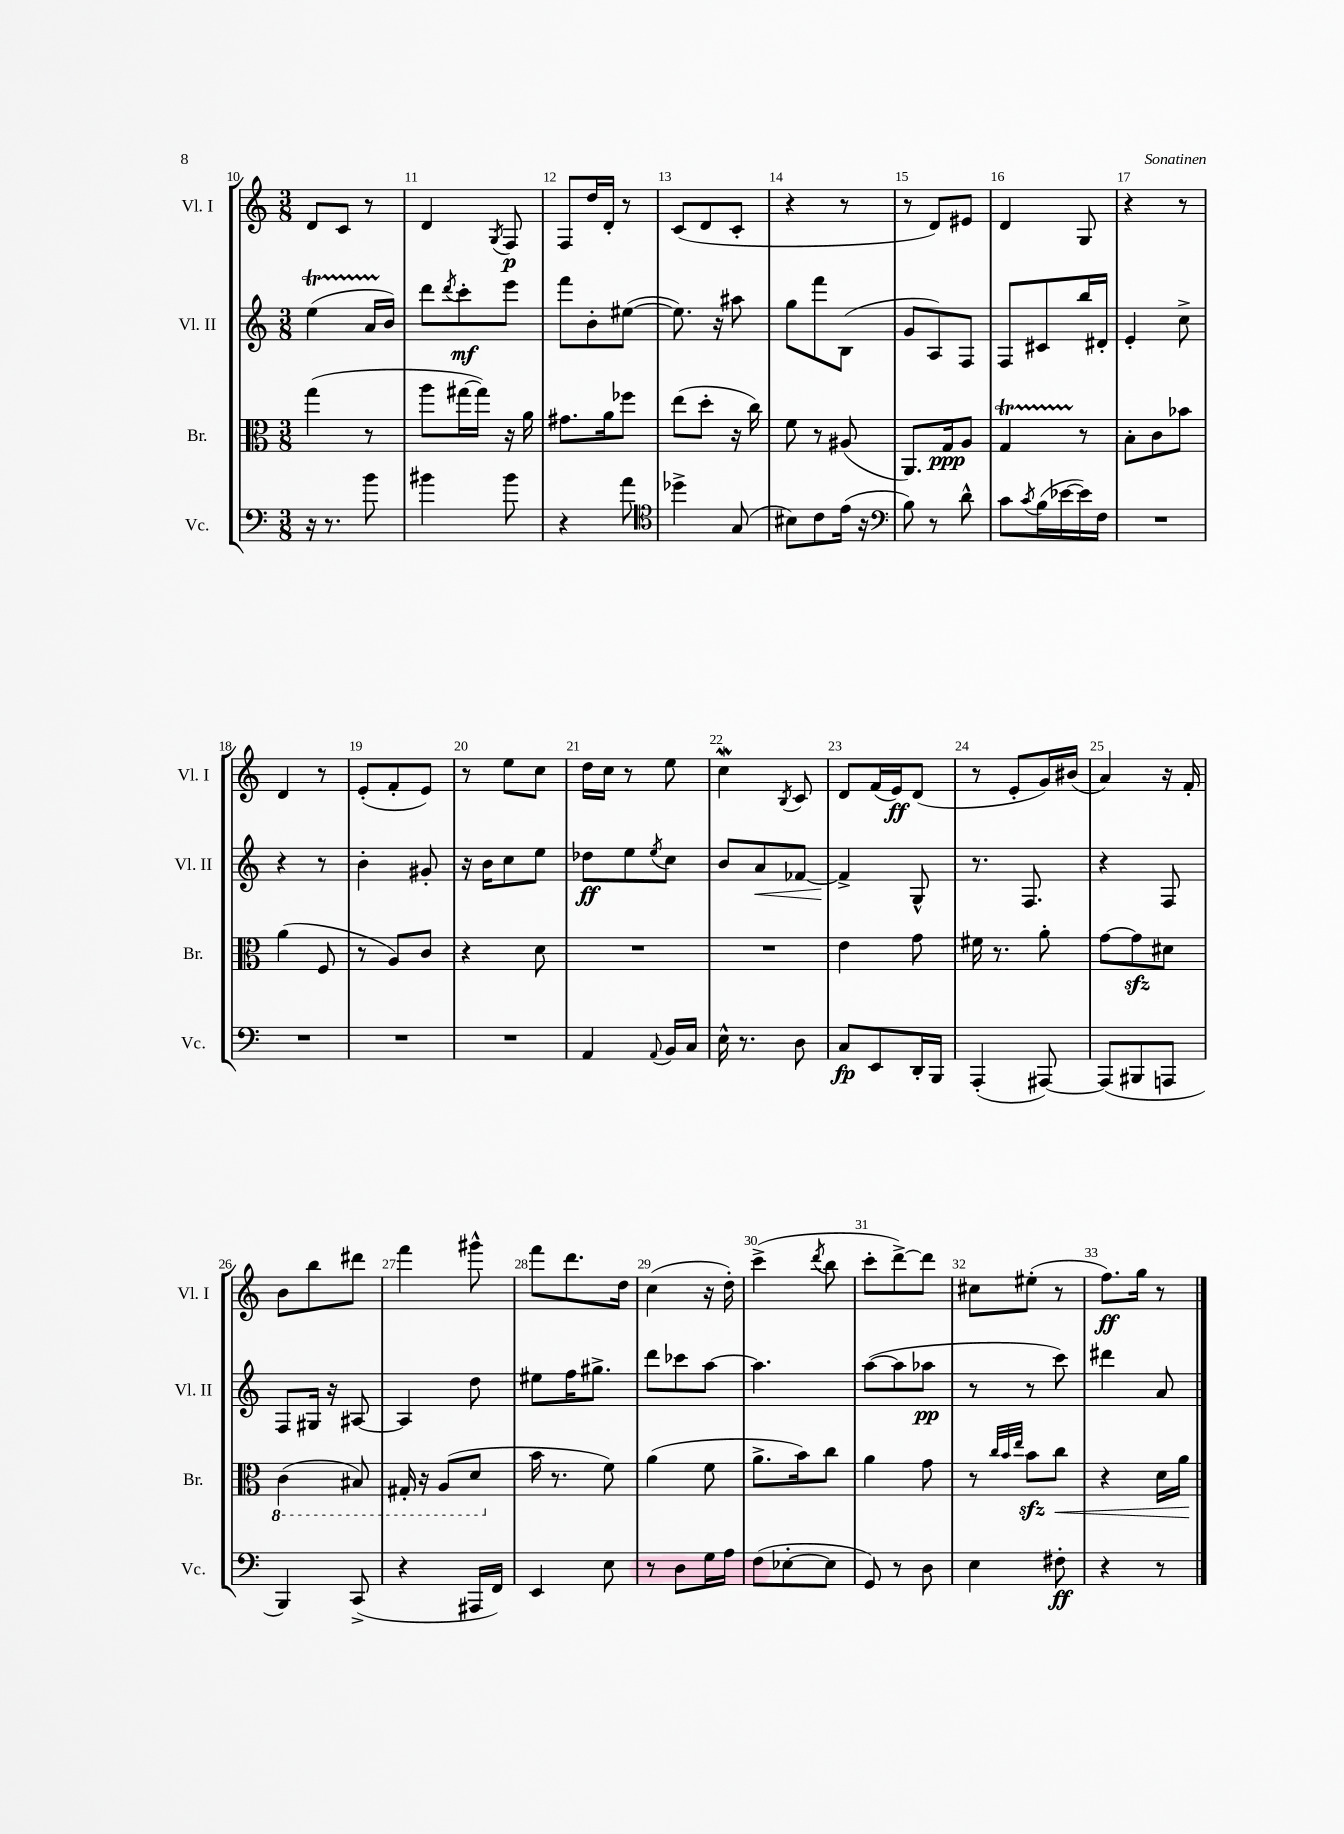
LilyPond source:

<<
\new StaffGroup <<
\new Staff = "s0" \with { instrumentName = "Vl. I" shortInstrumentName = "Vl. I" } {
    \clef treble \key c \major \numericTimeSignature \time 3/8
    d'8 c'8 r8 |
    d'4 \acciaccatura { g8 } f8\p |
    f8 d''16 d'16-. r8 |
    c'8( d'8 c'8-. |
    r4 r8 |
    r8 d'8) eis'8 |
    d'4 g8 |
    r4 r8 |
    d'4 r8 |
    e'8-.( f'8-. e'8) |
    r8 e''8 c''8 |
    d''16 c''16 r8 e''8 |
    c''4\mordent \acciaccatura { b8 } c'8 |
    d'8 f'16( e'16\ff) d'8( |
    r8 e'8-. g'16) bis'16( |
    a'4) r16 f'16-. |
    b'8 b''8 dis'''8 |
    f'''4 gis'''8-^ |
    f'''8 d'''8. d''16 |
    c''4( r16 d''16-.) |
    c'''4->( \acciaccatura { d'''8 } b''8 |
    c'''8-. d'''8~->) d'''8 |
    cis''8 eis''8-.( r8 |
    f''8.\ff) g''16 r8 \bar "|." |
}
\new Staff = "s1" \with { instrumentName = "Vl. II" shortInstrumentName = "Vl. II" } {
    \clef treble \key c \major \numericTimeSignature \time 3/8
    e''4\startTrillSpan( a'16 b'16\stopTrillSpan) |
    d'''8 \acciaccatura { d'''8 } c'''8-.\mf e'''8 |
    f'''8 b'8-. eis''8~( |
    eis''8.) r16 ais''8 |
    g''8 f'''8 b8( |
    g'8 a8) f8 |
    f8 cis'8 b''16 dis'16-. |
    e'4-. c''8-> |
    r4 r8 |
    b'4-. gis'8-. |
    r16 b'16 c''8 e''8 |
    des''8\ff e''8 \acciaccatura { e''8 } c''8 |
    b'8 a'8\< fes'8~ |
    fes'4->\! g8-^ |
    r8. f8. |
    r4 f8 |
    f8 gis16 r16 ais8~ |
    ais4 d''8 |
    eis''8 f''16 gis''8.-> |
    d'''8 ces'''8 a''8~ |
    a''4. |
    a''8~( a''8 aes''8\pp |
    r8 r8 c'''8) |
    dis'''4 a'8 \bar "|." |
}
\new Staff = "s2" \with { instrumentName = "Br." shortInstrumentName = "Br." } {
    \clef alto \key c \major \numericTimeSignature \time 3/8
    g''4( r8 |
    a''8 gis''16~ gis''16) r16 a'16 |
    gis'8. a'16 fes''8 |
    e''8( d''8-. r16 c''16) |
    f'8 r8 ais8( |
    a,8.) g16\ppp a8 |
    g4\startTrillSpan r8\stopTrillSpan |
    b8-. c'8 bes'8 |
    a'4( f8 |
    r8 a8) c'8 |
    r4 d'8 |
    R4. |
    R4. |
    e'4 g'8 |
    fis'16 r8. a'8-. |
    g'8~ g'8\sfz dis'8 |
    \ottava #-1 c4( bis,8) |
    gis,16-. r16 a,8( d8 \ottava #0 |
    b'16 r8. f'8) |
    a'4( f'8 |
    a'8.-> b'16) c''8 |
    a'4 g'8 |
    r8 \grace { c''32 b'32 e''32 } b'8\sfz c''8\< |
    r4 d'16 a'16\! \bar "|." |
}
\new Staff = "s3" \with { instrumentName = "Vc." shortInstrumentName = "Vc." } {
    \clef bass \key c \major \numericTimeSignature \time 3/8
    r16 r8. b'8 |
    bis'4 bis'8 |
    r4 a'8 |
    \clef tenor des''4-> g8( |
    bis8) c'8 e'16( r16 |
    \clef bass b8) r8 d'8-^ |
    c'8 \acciaccatura { c'8 } b16( ees'16~ ees'16) f16 |
    R4. |
    R4. |
    R4. |
    R4. |
    a,4 \appoggiatura { a,8 } b,16 c16 |
    e16-^ r8. d8 |
    c8\fp e,8 d,16-. b,,16 |
    a,,4-.( ais,,8~) |
    ais,,8( bis,,8 a,,8 |
    b,,4) c,8->( |
    r4 ais,,16 f,16) |
    e,4 e8 |
    r8 d8 g16 a16 |
    f8( ees8~-. ees8 |
    g,8) r8 d8 |
    e4 fis8-.\ff |
    r4 r8 \bar "|." |
}
>>
>>
\layout { \context { \Score currentBarNumber = #10 \override BarNumber.break-visibility = ##(#f #t #t) barNumberVisibility = #all-bar-numbers-visible } }
